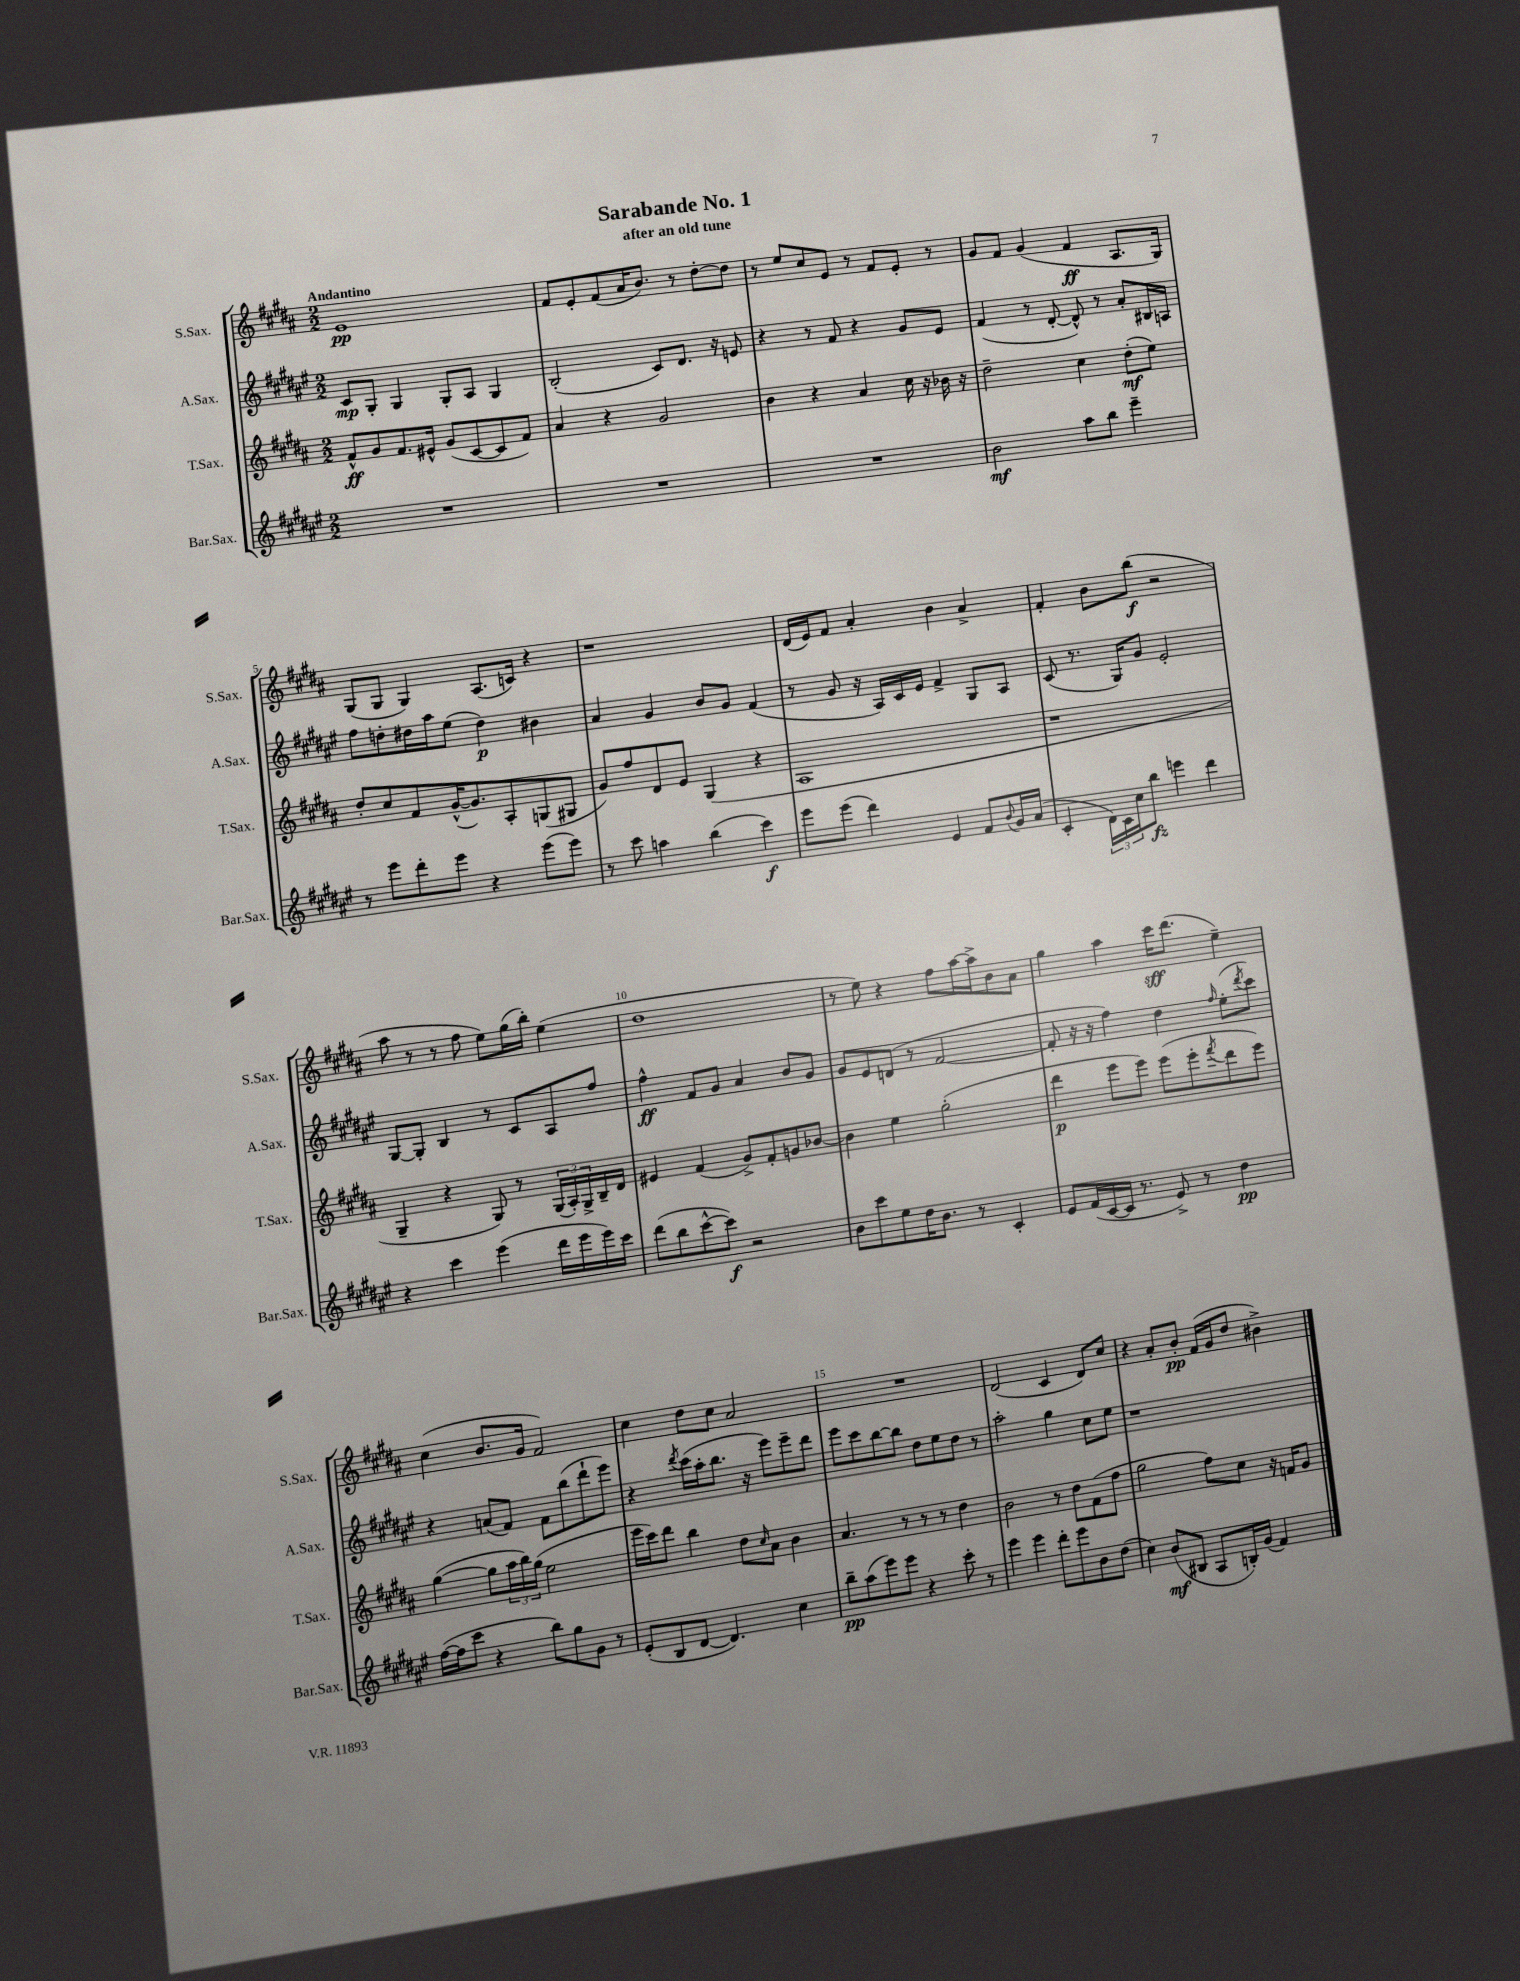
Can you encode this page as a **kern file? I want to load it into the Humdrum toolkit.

**kern	**dynam	**kern	**dynam	**kern	**dynam	**kern	**dynam
*part4	*part4	*part3	*part3	*part2	*part2	*part1	*part1
*staff4	*staff4	*staff3	*staff3	*staff2	*staff2	*staff1	*staff1
*I"Bar.Sax.	*	*I"T.Sax.	*	*I"A.Sax.	*	*I"S.Sax.	*
*I'Bar.Sax.	*	*I'T.Sax.	*	*I'A.Sax.	*	*I'S.Sax.	*
*clefG2	*	*clefG2	*	*clefG2	*	*clefG2	*
*k[f#c#g#d#a#e#]	*	*k[f#c#g#d#a#]	*	*k[f#c#g#d#a#e#]	*	*k[f#c#g#d#a#]	*
*M2/2	*	*M2/2	*	*M2/2	*	*M2/2	*
=1	=1	=1	=1	=1	=1	=1	=1
!	!	!	!	!	!	!LO:TX:a:B:t=Andantino	!
1r	.	8f#^^/L	ff	8c#/L	mp	1e	pp
.	.	8g#/	.	8G#'/J	.	.	.
.	.	8.f#/	.	4G#/	.	.	.
.	.	16e#X^^/Jk	.	.	.	.	.
.	.	(8g#/L	.	8G#'/L	.	.	.
.	.	[8c#/	.	8A#/J	.	.	.
.	.	8c#/]	.	4G#/	.	.	.
.	.	8f#/J)	.	.	.	.	.
=2	=2	=2	=2	=2	=2	=2	=2
1r	.	4a#/	.	(2B'/	.	8f#/L	.
.	.	.	.	.	.	8e'/	.
.	.	4r	.	.	.	(8f#/	.
.	.	.	.	.	.	16a#/K	.
.	.	.	.	.	.	8.b/J)	.
.	.	2g#/	.	8c#/L)	.	.	.
.	.	.	.	8.d#/J	.	8r	.
.	.	.	.	.	.	[8dd#'\L	.
.	.	.	.	16r	.	.	.
.	.	.	.	8en/	.	8dd#\J]	.
=3	=3	=3	=3	=3	=3	=3	=3
1r	.	4b\	.	4r	.	8r	.
.	.	.	.	.	.	8ee/L	.
.	.	4r	.	8r	.	8cc#/	.
.	.	.	.	8f#/	.	8e/J	.
.	.	4a#/	.	4r	.	8r	.
.	.	.	.	.	.	8f#/L	.
.	.	16cc#\	.	8g#/L	.	8e'/J	.
.	.	16r	.	.	.	.	.
.	.	16b-X\	.	8e#/J	.	8r	.
.	.	16r	.	.	.	.	.
=4	=4	=4	=4	=4	=4	=4	=4
2b\	mf	2dd#~\	.	(4f#/	.	8g#/L	.
.	.	.	.	.	.	8f#/J	.
.	.	.	.	8r	.	(4g#/	.
.	.	.	.	[8d#'/	.	.	.
8aa#\L	.	4cc#\	.	8d#^^/])	.	4f#/	ff
8bb\J	.	.	.	8r	.	.	.
4eee#~\	.	(8dd#'\L	mf	8a#'/L	.	8.A#/L	.
.	.	8ee\J)	.	16B#X/L	.	.	.
.	.	.	.	16An/JJ	.	16G#/Jk)	.
!!LO:LB:g=z
=5	=5	=5	=5	=5	=5	=5	=5
8r	.	8dd#'/L	.	8ff#\L	.	(8G#/L	.
8eee#\L	.	8cc#/	.	8ddn'\	.	8G#/J	.
8ddd#'\	.	8f#/	.	16dd#X\L	.	4G#/)	.
.	.	.	.	16aa#\J	.	.	.
8eee#\J	.	([16g#^^/K	.	(8ee#\J	.	.	.
.	.	8.g#/])	.	.	.	.	.
4r	.	.	.	4dd#\)	p	(8.A#/L	.
.	.	8A#'/	.	.	.	.	.
.	.	.	.	.	.	16cn/Jk)	.
(8eee#\L	.	(8Gn/	.	4b#X\	.	4r	.
8eee#\J)	.	8G#X/J	.	.	.	.	.
=6	=6	=6	=6	=6	=6	=6	=6
8r	.	8g#/L)	.	4a#/	.	1r	.
8ccc#\	.	8ff#/	.	.	.	.	.
4aan\	.	8d#/	.	4g#/	.	.	.
.	.	8e/J	.	.	.	.	.
(4bb\	.	(4G#/	.	8b/L	.	.	.
.	.	.	.	8g#/J	.	.	.
4ccc#\)	f	4r	.	(4f#/	.	.	.
=7	=7	=7	=7	=7	=7	=7	=7
8eee#\L	.	1A#	.	8r	.	(16d#/LL	.
.	.	.	.	.	.	16e/J)	.
(8eee#\J	.	.	.	8g#/	.	8f#/J	.
4ddd#\)	.	.	.	16r	.	4a#'/	.
.	.	.	.	16A#/LL)	.	.	.
.	.	.	.	16c#/	.	.	.
.	.	.	.	16e#/JJ	.	.	.
4e#/	.	.	.	4f#^/	.	4b\	.
8f#/L	.	.	.	8G#/L	.	4a#^/	.
8qqb/	.	.	.	.	.	.	.
16g#/L	.	.	.	8A#/J	.	.	.
(16a#/JJ	.	.	.	.	.	.	.
=8	=8	=8	=8	=8	=8	=8	=8
4c#'/	.	1r	.	(8c#/	.	4f#'/	.
.	.	.	.	8.r	.	.	.
24d#\LL)	.	.	.	.	.	8b\L	.
24c#\	.	.	.	.	.	.	.
.	.	.	.	16G#/KL)	.	.	.
24cc#\J	.	.	.	.	.	.	.
8bb\J	fz	.	.	8g#/J	.	(8bb\J	f
4eeen\	.	.	.	2e#'/	.	2r	.
4ddd#\	.	.	.	.	.	.	.
!!LO:LB:g=z
=9	=9	=9	=9	=9	=9	=9	=9
4r	.	4G#~/	.	[8G#/L	.	8aa#\	.
.	.	.	.	8G#'/J]	.	8r	.
4ccc#\	.	4r	.	4B/	.	8r	.
.	.	.	.	.	.	8ff#\	.
(4eee#\	.	8G#/)	.	8r	.	8ee\L)	.
.	.	8r	.	8c#/L	.	(16gg#\L	.
.	.	.	.	.	.	16bb'\JJ)	.
16ddd#\LL	.	(24G#/LL	.	8A#/	.	(4ee\	.
.	.	24A#'/)	.	.	.	.	.
16eee#\	.	.	.	.	.	.	.
.	.	24G#^/	.	.	.	.	.
16eee#\)	.	16B~/	.	8ff#/J	.	.	.
16ccc#\JJ	.	16d#/JJ	.	.	.	.	.
=10	=10	=10	=10	=10	=10	=10	=10
(8ddd#\L	.	4e#X/	.	4ff#^^\	ff	1dd#	.
8bb\	.	.	.	.	.	.	.
[8ccc#^^\	.	(4f#/	.	8f#/L	.	.	.
8ccc#\J])	f	.	.	8g#/J	.	.	.
2r	.	8g#^/L)	.	4a#/	.	.	.
.	.	8f#'/	.	.	.	.	.
.	.	8gn/	.	8b/L	.	.	.
.	.	[8b-X/J	.	8g#/J	.	.	.
=11	=11	=11	=11	=11	=11	=11	=11
8b\L	.	4b-\]	.	8g#/L	.	8r	.
8ccc#\	.	.	.	8e#/	.	8ee\)	.
8ee#\	.	4ee\	.	(8dn/J	.	4r	.
16dd#\K	.	.	.	8r	.	.	.
8.b\J	.	.	.	.	.	.	.
.	.	(2gg#'\	.	[2f#/	.	8ff#\L	.
8r	.	.	.	.	.	[16aa#\L	.
.	.	.	.	.	.	16aa#^\J]	.
4c#'/	.	.	.	.	.	8b\	.
.	.	.	.	.	.	8a#\J	.
=12	=12	=12	=12	=12	=12	=12	=12
8e#/L	.	4ddd#\	p	8f#'/]	.	4gg#\	.
(16f#/L	.	.	.	16r	.	.	.
[16c#/	.	.	.	16r	.	.	.
16c#/JJ]	.	8eee\L	.	4ff#\)	.	4aa#\	.
8.r	.	.	.	.	.	.	.
.	.	8eee\J)	.	.	.	.	.
8e#^/)	.	(8eee\L	.	4dd#\	.	16ccc#\KL	sff
.	.	.	.	.	.	(8.ddd#\J	.
8r	.	8eee'\	.	.	.	.	.
.	.	8qfff#/	.	16qqff#/	.	.	.
4dd#\	pp	8ddd#\	.	(8ee#'\L	.	4ee~\)	.
.	.	.	.	8qddd#/	.	.	.
.	.	8eee\J)	.	8ccc#\J)	.	.	.
!!LO:LB:g=z
=13	=13	=13	=13	=13	=13	=13	=13
([16ff#\LL	.	([4gg#\	.	4r	.	(4cc#\	.
16ff#\J]	.	.	.	.	.	.	.
8ccc#\J	.	.	.	.	.	.	.
4r	.	8gg#\L]	.	(8an/L	.	8.b/L	.
.	.	24aa#\L	.	8f#/J)	.	.	.
.	.	24bb\)	.	.	.	.	.
.	.	.	.	.	.	16g#/Jk	.
.	.	(24gg#\JJ	.	.	.	.	.
8bb\L)	.	2ee\	.	8f#\L	.	2f#/)	.
8gg#\	.	.	.	(8bb\	.	.	.
8g#\J	.	.	.	8ddd#`\	.	.	.
8r	.	.	.	8eee#\J)	.	.	.
=14	=14	=14	=14	=14	=14	=14	=14
(8e#'/L	.	16eee\LL	.	4r	.	4cc#\	.
.	.	16ccc#\J)	.	.	.	.	.
8B/	.	8ddd#\J	.	.	.	.	.
.	.	.	.	8qddd#/	.	.	.
[8d#/J	.	4bb\	.	(16ccc#\LL	.	8dd#\L	.
.	.	.	.	16aa#'\J	.	.	.
4.d#/])	.	.	.	8.bb\J	.	8cc#\J	.
.	.	8dd#\L	.	.	.	2a#/	.
.	.	.	.	16r	.	.	.
.	.	16qqcc#/	.	.	.	.	.
.	.	8a#\J	.	8eee#\L)	.	.	.
4cc#\	.	4b\	.	8eee#~\	.	.	.
.	.	.	.	8ddd#\J	.	.	.
=15	=15	=15	=15	=15	=15	=15	=15
8bb~\L	pp	4.a#/	.	8eee#\L	.	1r	.
(8aa#\	.	.	.	8ccc#\	.	.	.
8eee#\)	.	.	.	[8bb\	.	.	.
8eee#\J	.	8r	.	8bb\J]	.	.	.
4r	.	8r	.	8dd#\L	.	.	.
.	.	8r	.	8ee#\	.	.	.
8ccc#'\	.	4dd#\	.	8dd#\J	.	.	.
8r	.	.	.	8r	.	.	.
=16	=16	=16	=16	=16	=16	=16	=16
4eee#\	.	2b\	.	2aa#'\	.	(2d#/	.
4eee#\	.	.	.	.	.	.	.
8ddd#'\L	.	8r	.	4gg#\	.	4c#/	.
8eee#\	.	8dd#\L	.	.	.	.	.
8b\	.	(8f#\	.	8cc#\L	.	8d#/L)	.
(8dd#\J	.	8ff#\J	.	8ee#\J	.	8cc#/J	.
=17	=17	=17	=17	=17	=17	=17	=17
4cc#\)	.	2gg#\	.	1r	.	4r	.
(8b/L	mf	.	.	.	.	8a#'/L	.
8B#X/J	.	.	.	.	.	8b'/J	pp
8A#/L	.	8ff#\L)	.	.	.	(16f#/LL	.
.	.	.	.	.	.	16g#/J	.
16Bn'/L)	.	8cc#\J	.	.	.	8dd#/J	.
(16g#/JJ	.	.	.	.	.	.	.
4f#/)	.	16r	.	.	.	4b#X^\)	.
.	.	16fn/KL	.	.	.	.	.
.	.	8g#/J	.	.	.	.	.
==	==	==	==	==	==	==	==
*-	*-	*-	*-	*-	*-	*-	*-
